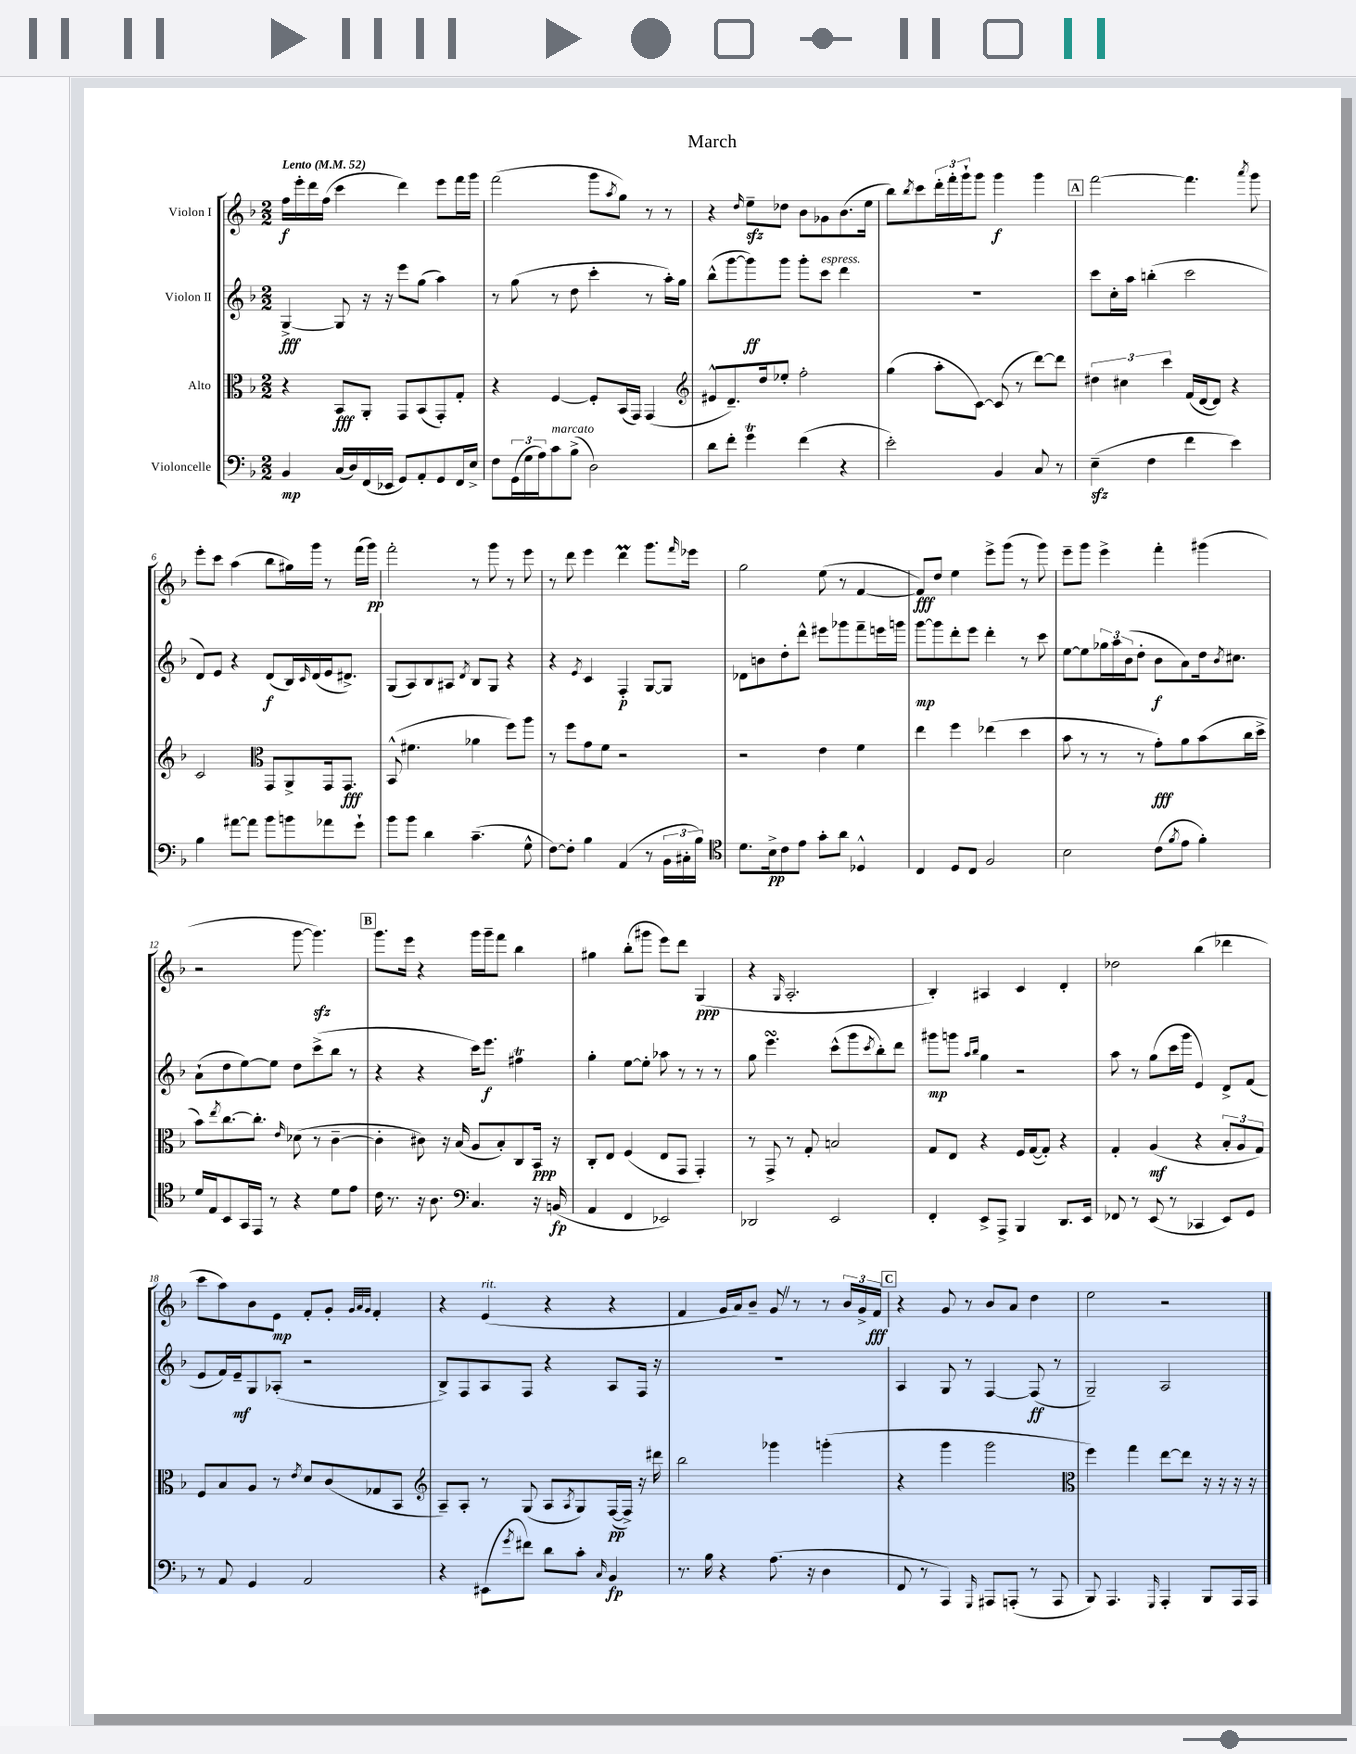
\header { title = "March" }
<<
\new StaffGroup <<
\new Staff = "s0" \with { instrumentName = "Violon I" } {
    \clef treble \key f \major \numericTimeSignature \time 2/2 \tempo "Lento" 4 = 52
    f''16\f e'''16-. d'''16 f''16( c'''4 d'''4) e'''8 f'''16 g'''16 |
    f'''2( g'''8 \acciaccatura { a''8 } g''8) r8 r8 |
    r4 \grace { d''16 } e''8--\sfz des''8 bes'8 ges'8 bes'8.( e''16 |
    bes''8) \acciaccatura { bes''8 } c'''8 \tuplet 3/2 { d'''16-. f'''16-. g'''16-! } g'''8 g'''4\f g'''4 |
    \mark \markup { \box "A" } f'''2~ f'''4. \acciaccatura { a'''8 } g'''8 |
    e'''8-. c'''8 a''4( bes''8 gis''16) g'''16 r8 f'''16( g'''16\pp) |
    f'''2-. r8 g'''8 r8 e'''8 |
    r8 d'''8 e'''4 d'''4\prall g'''8. \grace { f'''16 } ees'''16 |
    g''2 e''8( r8 f'4~ |
    f'8\fff) d''8 e''4 e'''8-> g'''8( r8 g'''8) |
    e'''8-- g'''8 e'''4-> f'''4-. gis'''4( |
    r2 g'''8~ g'''4.\sfz) |
    \mark \markup { \box "B" } g'''8. e'''16 r4 g'''16 g'''16-- f'''8 bes''4 |
    gis''4 bes''8-.( gis'''8 e'''8) d'''8 g4\ppp( |
    r4 \grace { g16 } a2.-. |
    bes4-.) ais4 c'4 d'4-. |
    des''2 bes''4( des'''4 |
    c'''8 a''8) bes'8 e'8\mp f'8-. g'8-. \grace { g'32 a'32 g'32 } f'4-. |
    r4 e'4^\markup { \italic "rit." }( r4 r4 |
    f'4 g'16 a'16) bes'8-- g'8 \once \override BreathingSign.text = \markup { \musicglyph "scripts.caesura.straight" } \breathe r8 r8 \tuplet 3/2 { bes'16 g'16-> f'16\fff } |
    \mark \markup { \box "C" } r4 g'8 r8 bes'8 a'8 d''4 |
    e''2 r2 \bar "|." |
}
\new Staff = "s1" \with { instrumentName = "Violon II" } {
    \clef treble \key f \major \numericTimeSignature \time 2/2
    g4~->\fff g8 r16 r16 e'''8 g''8( a''4) |
    r8 g''8( r8 d''8 c'''4-. r8 a''16-.) g''16 |
    bes''8-^( g'''8~ g'''8\ff) g'''8 g'''8-. c'''8^\markup { \italic "espress." } d'''4 |
    R1 |
    \mark \markup { \box "A" } c'''8 c''16-. a''16 b''4-.( c'''2 |
    d'8) e'8 r4 d'8\f( bes16) \grace { c'16 } d'16( e'16 dis'8.->) |
    g8( a8) bes8 ais8 \acciaccatura { d'8 } bes8 g8 r4 |
    r4 \acciaccatura { e'8 } c'4 f4-.\p g8~ g8 |
    des'8 b'8 d''8-. d'''8-^ eis'''8 ges'''8 f'''8-- e'''16 g'''16 |
    g'''8~\mp g'''8 d'''8-. e'''8 d'''4-. r8 c'''8 |
    e''8~ e''8 \tuplet 3/2 { ges''16 a''16 bes'16( } d''8-. bes'8\f a'8) d''16 \acciaccatura { bes'8 } cis''8. |
    a'8-!( d''8 e''8~) e''8 d''8 c'''8->( bes''8 r8 |
    \mark \markup { \box "B" } r4 r4 c'''16) e'''8.\f fis''4\trill |
    g''4-. e''8~ e''8-. aes''8 r8 r8 r8 |
    g''8 e'''4.\turn c'''8-^( g'''8 \acciaccatura { c'''8 } bes''8-.) d'''8 |
    gis'''8\mp g'''8 \grace { a''16 bes''16 } g''4 r2 |
    a''8 r8 g''8( c'''16 g'''16 e'4) d'8-> f'8( |
    e'8 f'16) e'16--\mf g8 aes8-.( r2 |
    bes8->) f8 a8 f8 r4 a8 f16 r16 |
    R1 |
    \mark \markup { \box "C" } a4 g8 r8 f4~ f8\ff( r8 |
    g2--) a2 \bar "|." |
}
\new Staff = "s2" \with { instrumentName = "Alto" } {
    \clef alto \key f \major \numericTimeSignature \time 2/2
    r4 bes,8\fff a,8-. g,8 bes,8( g,8-.) g8-. |
    r4 f4~ f8-. bes,16( g,16) g,4( |
    \clef treble eis'8-^ d'8.--) d''16 ees''8-. f''2-. |
    g''4( a''8-. c'8~) c'8( r8 d'''8~) d'''8 |
    \mark \markup { \box "A" } \tuplet 3/2 { dis''4 cis''4 c'''4 } f'16( d'16~ d'8) r4 |
    c'2 \clef alto g,8 a,8-> g,16 g,8.\fff |
    bes,8-^( fis'4. aes'4 f''8) a''8 |
    r8 f''8 g'8 f'8 r2 |
    r2 e'4 f'4 |
    e''4 f''4 ees''4( d''4 |
    bes'8 r8 r8 r8 g'8-.\fff) a'8 bes'8( c''16 d''16-> |
    bes'8) \acciaccatura { e''8 } c''8.~ c''8.-. \grace { e'16 } des'8( r8 c'4~-- |
    \mark \markup { \box "B" } c'4-. cis'8) r16 bes16( a8 bes8-.) c8 bes,16\ppp r16 |
    c8-. e8 f4( e8 g,8 g,4-.) |
    r8 g,8-> r8 g8-. b2 |
    g8 e8 r4 f16 g16~( g8-.) r4 |
    g4-. a4\mf( r4 \tuplet 3/2 { bes8-. a8 g8) } |
    f8 bes8 a8 r8 \acciaccatura { e'8 } d'8 c'8( ges8 bes,8 |
    \clef treble a8--) a8-. r8 g8( a8 \acciaccatura { a8 } g8) f16~\pp( f16->) r16 dis'''16 |
    bes''2 ges'''4 g'''4-.( |
    \mark \markup { \box "C" } r4 g'''4 g'''2 |
    \clef alto f''4) g''4 e''8~ e''8 r16 r16 r16 r16 \bar "|." |
}
\new Staff = "s3" \with { instrumentName = "Violoncelle" } {
    \clef bass \key f \major \numericTimeSignature \time 2/2
    bes,4\mp c16( d16) f,16( ees,16 g,8) a,8-. g,8 f,16 e16-> |
    f8 \tuplet 3/2 { g,16( g16 a16) } c'8^\markup { \italic "marcato" } bes8->( d2) |
    d'8 f'8-. g'4\trill f'4( r4 |
    e'2-.) bes,4 c8 r8 |
    \mark \markup { \box "A" } e4--\sfz( f4 f'4 e'4) |
    bes4 ais'8~ ais'8 bes'8 b'8 aes'8 g'8-! |
    bes'8 bes'8 d'4 c'4.--( g8-^ |
    f8~) f8-. bes4 a,4( r8 \tuplet 3/2 { bes,16 cis16-. bes16) } |
    \clef tenor d'8. bes16->\pp c'8 e'8 g'8-. a'8 des4-^ |
    c4 d8 c8 f2 |
    bes2 c'8( \acciaccatura { f'8 } e'8 f'4-.) |
    d'16 e16 bes,8 g,16 e,16 r8 r4 d'8 e'8 |
    \mark \markup { \box "B" } c'16 r8. r16 a8. \clef bass c4. r16 b,16\fp( |
    a,4 f,4 ees,2) |
    des,2 e,2 |
    f,4-. e,8-> a,,8-> bes,,4 d,8. e,16 |
    fes,8 r8 e,8( r8 ces,4 e,8) g,8 |
    r8 a,8 g,4 a,2 |
    r4 eis,8( \acciaccatura { g'8 } fis'8) d'8 c'8-. \grace { c16 } bes,4\fp |
    r8. bes16 r4 a8.( r16 d4 |
    \mark \markup { \box "C" } f,8 r8 a,,4) \grace { g,,16 } ais,,8 a,,8-.( r8 a,,8 |
    bes,,8) a,,4. \grace { g,,16 } a,,4-. bes,,8 a,,16 a,,16 \bar "|." |
}
>>
>>
